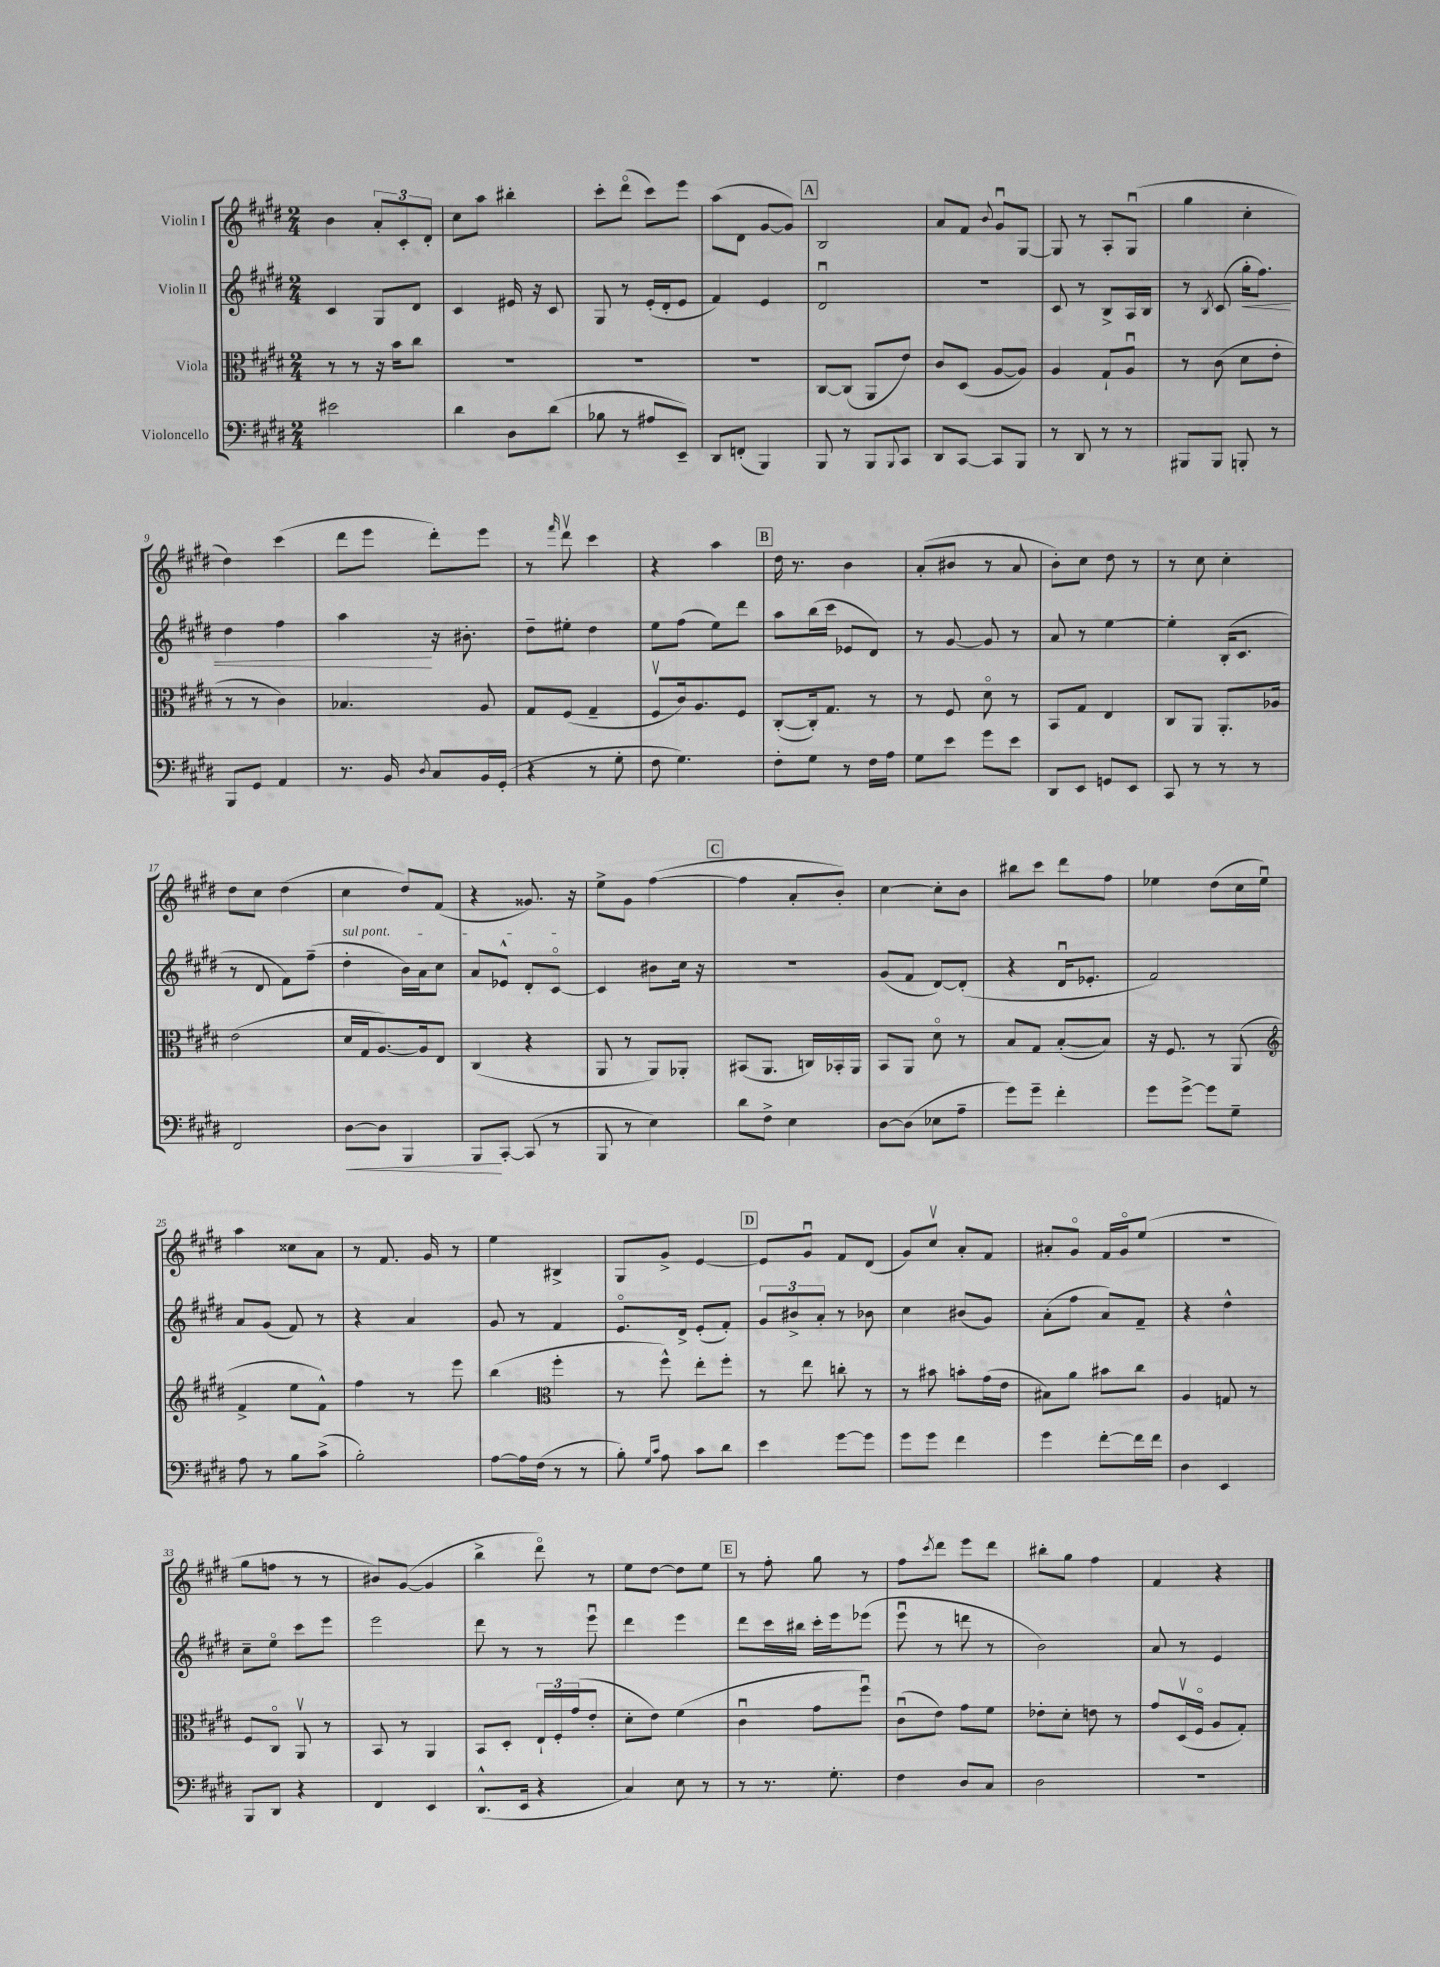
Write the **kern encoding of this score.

**kern	**dynam	**kern	**kern	**dynam	**kern
*part4	*part4	*part3	*part2	*part2	*part1
*staff4	*staff4	*staff3	*staff2	*staff2	*staff1
*I"Violoncello	*	*I"Viola	*I"Violin II	*	*I"Violin I
*clefF4	*	*clefC3	*clefG2	*	*clefG2
*k[f#c#g#d#]	*	*k[f#c#g#d#]	*k[f#c#g#d#]	*	*k[f#c#g#d#]
*M2/4	*	*M2/4	*M2/4	*	*M2/4
=1	=1	=1	=1	=1	=1
2e#X\	.	8r	4c#/	.	4b\
.	.	8r	.	.	.
.	.	16r	8G#/L	.	12a'/L
.	.	16b\KL	.	.	.
.	.	.	.	.	12c#'/
.	.	8cc#\J	8d#/J	.	.
.	.	.	.	.	12d#'/J
=2	=2	=2	=2	=2	=2
4d#\	.	2r	4c#/	.	8cc#\L
.	.	.	.	.	8aa\J
8D#\L	.	.	16e#X/	.	4bb#X'\
.	.	.	16r	.	.
(8d#\J	.	.	8c#/	.	.
=3	=3	=3	=3	=3	=3
8B-X\	.	2r	8G#/	.	8ccc#'\L
8r	.	.	8r	.	(8ddd#\J
8A#X/L	.	.	(16e'/LL	.	8ccc#\L)
.	.	.	16d#'/J	.	.
8EE~/J)	.	.	8e/J	.	8eee\J
=4	=4	=4	=4	=4	=4
8DD#/L	.	2r	4f#/)	.	(8aa\L
(8FFn'/J	.	.	.	.	8d#\J
4BBB/)	.	.	4e/	.	[8g#/L
.	.	.	.	.	8g#/J])
!!LO:REH:place=s1:t=A
=5	=5	=5	=5	=5	=5
8BBB/	.	[8C#/L	2d#u/	.	2B/
8r	.	(8C#/J]	.	.	.
8BBB/L	.	8AA/L	.	.	.
8qqBBB/	.	.	.	.	.
8CC#/J	.	8e/J)	.	.	.
=6	=6	=6	=6	=6	=6
8DD#/L	.	8c#/L	2r	.	8a/L
[8CC#/J	.	(8D#/J	.	.	8f#/J
.	.	.	.	.	8qqb/
8CC#/L]	.	[8A/L	.	.	8g#u/L
8BBB/J	.	8A/J])	.	.	[8G#/J
=7	=7	=7	=7	=7	=7
8r	.	4A/	8c#/	.	8G#/]
8DD#/	.	.	8r	.	8r
8r	.	8G#`/L	8B^/L	.	8A'/L
8r	.	8Au/J	16A/L	.	(8G#u/J
.	.	.	16B/JJ	.	.
=8	=8	=8	=8	=8	=8
8BBB#X/L	.	8r	8r	.	4gg#\
.	.	.	8qB/	.	.
8BBB#/J	.	(8c#\	(8c#/	.	.
!	!	!	!	!LO:HP:b	!
8BBBn'/	.	8d#\L	16gg#'\KL	<	4cc#'\
.	.	.	8.ff#\J)	.	.
8r	.	8e'\J	.	.	.
!!LO:LB:g=z
=9	=9	=9	=9	=9	=9
8BBB/L	.	8r	4dd#\	.	4dd#\)
8GG#/J	.	8r	.	.	.
4AA/	.	4c#\)	4ff#\	.	(4ccc#\
=10	=10	=10	=10	=10	=10
8.r	.	4.B-X/	4aa\	.	8ddd#\L
.	.	.	.	.	8eee\J
16BB/	.	.	.	.	.
8qD#/	.	.	.	.	.
8C#/L	.	.	16r	[	8ddd#'\L)
.	.	.	8.b#X'\	.	.
16BB/L	.	8A/	.	.	8eee\J
(16GG#'/JJ	.	.	.	.	.
=11	=11	=11	=11	=11	=11
4r	.	8G#/L	8dd#~\L	.	8r
.	.	.	.	.	16qqfff#/
.	.	(8F#/J	8ee#X'\J	.	8ddd#v\
8r	.	4G#~/	4dd#\	.	4ccc#\
8G#'\	.	.	.	.	.
=12	=12	=12	=12	=12	=12
8F#\	.	8F#v/L	8ee\L	.	4r
4.G#\)	.	16c#/k)	(8ff#\J	.	.
.	.	8.A/	.	.	.
.	.	.	8ee\L)	.	4aa\
.	.	8F#/J	8ddd#\J	.	.
!!LO:REH:place=s1:t=B
=13	=13	=13	=13	=13	=13
8F#'\L	.	([8C#'/L	8aa\L	.	16dd#\
.	.	.	.	.	8.r
8G#\J	.	16C#'/k])	(16bb\L	.	.
.	.	8.G#/J	16ccc#\JJ	.	.
8r	.	.	8e-X/L	.	4b\
16F#\LL	.	8r	8d#/J)	.	.
16A\JJ	.	.	.	.	.
=14	=14	=14	=14	=14	=14
8G#\L	.	8r	8r	.	(8a'/L
8e\J	.	8F#/	[8g#/	.	8b#X/J
8g#\L	.	8d#\	8g#/]	.	8r
8e\J	.	8r	8r	.	8a/
=15	=15	=15	=15	=15	=15
8DD#/L	.	8BB/L	8a/	.	8b'\L)
8EE/J	.	8G#/J	8r	.	8cc#\J
8GGn/L	.	4E/	[4ee\	.	8dd#\
8EE/J	.	.	.	.	8r
=16	=16	=16	=16	=16	=16
8CC#/	.	8C#/L	4ee'\]	.	8r
8r	.	8AA/J	.	.	8cc#\
8r	.	8.AA'/L	(16B'/KL	.	4cc#'\
.	.	.	8.c#/J	.	.
8r	.	.	.	.	.
.	.	16A-X/Jk	.	.	.
!!LO:LB:g=z
=17	=17	=17	=17	=17	=17
2FF#/	.	(2e\	8r	.	8dd#\L
.	.	.	8d#/	.	8cc#\J
.	.	.	8f#\L)	.	(4dd#\
.	.	.	(8ff#~\J	.	.
=18	=18	=18	=18	=18	=18
!	!	!	!LO:TX:a:i:t=sul pont.	!	!
!	!LO:HP:b	!	!	!	!
[8D#\L	<	16d#/LL	4dd#'\	.	4cc#\
.	.	16G#/J	.	.	.
8D#\J]	.	[8.A/)	.	.	.
4BBB/	.	.	16b\LL)	.	8dd#/L)
.	.	16A/k]	16a\J	.	.
.	.	8E/J	8cc#\J	.	(8f#/J
=19	=19	=19	=19	=19	=19
8BBB/L	.	(4C#/	8a/L	.	4r
[8CC#'/J	[	.	8e-X^^/J	.	.
(8CC#/]	.	4r	8d#'/L	.	8.g##X/)
8r	.	.	[8c#/J	.	.
.	.	.	.	.	16r
=20	=20	=20	=20	=20	=20
8BBB/	.	8AA/	4c#/]	.	8ee^\L
8r	.	8r	.	.	8g#\J
4E\)	.	8AA/L)	8b#X\L	.	([4ff#\
.	.	8AA-X'/J	16cc#\Jk	.	.
.	.	.	16r	.	.
!!LO:REH:place=s1:t=C
=21	=21	=21	=21	=21	=21
8d#\L	.	(8BB#X/L	2r	.	4ff#\]
8F#^\J	.	8.AA/J	.	.	.
4E\	.	.	.	.	8a'/L
.	.	16Cn/LL)	.	.	.
.	.	16BB-X'/	.	.	8b'/J)
.	.	16AA/JJ	.	.	.
=22	=22	=22	=22	=22	=22
[8D#\L	.	8BB/L	(8g#/L	.	[4cc#\
(8D#\J]	.	8AA/J	8f#/J	.	.
8E-X\L	.	8d#\	[8d#/L)	.	8cc#'\L]
8A~\J	.	8r	(8d#'/J]	.	8b\J
=23	=23	=23	=23	=23	=23
8g#\L)	.	8B/L	4r	.	8bb#X\L
8g#~\J	.	8G#/J	.	.	8ccc#\J
4f#'\	.	([8B'/L	16d#u/KL	.	8ddd#\L
.	.	.	8.e-X'/J	.	.
.	.	8B/J])	.	.	8ff#\J
=24	=24	=24	=24	=24	=24
8g#\L	.	16r	2f#/)	.	4ee-X\
.	.	8.F#/	.	.	.
[8g#^\J	.	.	.	.	.
8g#\L]	.	8r	.	.	(8dd#\L
8G#~\J	.	(8AA/	.	.	16cc#\L
.	.	.	.	.	16ee-u\JJ)
!!LO:LB:g=z
=25	=25	=25	=25	=25	=25
*	*	*clefG2	*	*	*
8A\	.	4f#^/	8a/L	.	4aa\
8r	.	.	(8g#/J	.	.
8B\L	.	8ee\L	8f#/)	.	8cc##X\L
(8c#^\J	.	8f#^^\J)	8r	.	8a\J
=26	=26	=26	=26	=26	=26
2B'\)	.	4ff#\	4r	.	8r
.	.	.	.	.	8.f#/
.	.	8r	4a/	.	.
.	.	.	.	.	16g#/
.	.	8eee\	.	.	8r
=27	=27	=27	=27	=27	=27
[8A\L	.	(4bb\	8g#/	.	4ee\
16A\L]	.	.	8r	.	.
(16F#\JJ	.	.	.	.	.
*	*	*clefC3	*	*	*
8r	.	4ff#'\	4f#/	.	4B#X^/
8r	.	.	.	.	.
=28	=28	=28	=28	=28	=28
8B'\)	.	8r	8.e/L	.	8G#/L
16qqG#/LL	.	.	.	.	.
16qqc#/JJ	.	.	.	.	.
8A\	.	8ff#^^\)	.	.	8g#^/J
.	.	.	16d#^/Jk	.	.
8c#\L	.	8ee'\L	(8e'/L	.	[4e/
8d#\J	.	8ff#'\J	8f#'/J)	.	.
!!LO:REH:place=s1:t=D
=29	=29	=29	=29	=29	=29
4e\	.	8r	12g#/L	.	8e/L]
.	.	.	12b#X^/	.	.
.	.	8ee\	.	.	8g#u/J
.	.	.	12a'/J	.	.
[8g#\L	.	8ccn'\	8r	.	8f#/L
8g#\J]	.	8r	8b-X\	.	(8d#/J
=30	=30	=30	=30	=30	=30
8g#\L	.	8r	4cc#\	.	8g#/L)
8g#\J	.	8b#X\	.	.	8cc#v/J
4f#\	.	8bn'\L	(8b#X/L	.	8a'/L
.	.	(16g#\L	8g#/J)	.	8f#/J
.	.	16e\JJ	.	.	.
=31	=31	=31	=31	=31	=31
4g#\	.	8B#X\L)	(8a'\L	.	8a#X'/L
.	.	8a\J	8ff#\J	.	8g#/J
[8f#'\L	.	8b#X\L	8a/L)	.	16f#/LL
.	.	.	.	.	16g#/J
16f#\L]	.	8cc#\J	8f#~/J	.	(8ee/J
16f#\JJ	.	.	.	.	.
=32	=32	=32	=32	=32	=32
4D#\	.	4A/	4r	.	2r
4EE/	.	8Gn/	4dd#^^\	.	.
.	.	8r	.	.	.
!!LO:LB:g=z
=33	=33	=33	=33	=33	=33
8BBB/L	.	8F#/L	8cc#~\L	.	8gg#\L
8DD#/J	.	8C#/J	8ee\J	.	8ffn\J
4r	.	8AAv/	8ccc#\L	.	8r
.	.	8r	8eee\J	.	8r
=34	=34	=34	=34	=34	=34
4FF#/	.	8BB/	2eee\	.	8b#X/L)
.	.	8r	.	.	([8g#/J
4EE/	.	4AA/	.	.	4g#/]
=35	=35	=35	=35	=35	=35
(8.DD#^^/L	.	8BB/L	8ddd#\	.	4bb^\
.	.	8D#'/J	8r	.	.
16EE/Jk	.	.	.	.	.
4r	.	24E`/LL	8r	.	8ddd#\)
.	.	24F#'/	.	.	.
.	.	(24g#/J	.	.	.
.	.	8e'/J	8eeeu\	.	8r
=36	=36	=36	=36	=36	=36
4C#/)	.	8d#'\L	4ddd#\	.	8ee\L
.	.	8e\J)	.	.	[8dd#\J
8E\	.	(4f#\	4eee\	.	8dd#\L]
8r	.	.	.	.	8ee\J
!!LO:REH:place=s1:t=E
=37	=37	=37	=37	=37	=37
8r	.	4c#u\	8ddd#\L	.	8r
8.r	.	.	16ccc#\L	.	8ff#'\
.	.	.	16bb#X\JJ	.	.
.	.	8g#\L	16ccc#'\LL	.	8gg#\
8.G#'\	.	.	16eee\J	.	.
.	.	8ff#u\J)	(8eee-X\J	.	8r
=38	=38	=38	=38	=38	=38
4F#\	.	(8c#u\L	8eeeu\	.	8ff#\L
.	.	.	.	.	8qccc#/
.	.	8e\J)	8r	.	8ddd#\J
8D#/L	.	8g#\L	8dddn\	.	8eee\L
8C#/J	.	8f#\J	8r	.	8ddd#\J
=39	=39	=39	=39	=39	=39
2D#\	.	8e-X'\L	2b\)	.	8bb#X'\L
.	.	8d#'\J	.	.	8gg#\J
.	.	8en\	.	.	4ff#\
.	.	8r	.	.	.
=40	=40	=40	=40	=40	=40
2r	.	8g#/L	8a/	.	4f#/
.	.	(16D#v/L	8r	.	.
.	.	16F#/JJ	.	.	.
.	.	8A/L	4e/	.	4r
.	.	8G#'/J)	.	.	.
==	==	==	==	==	==
*-	*-	*-	*-	*-	*-
